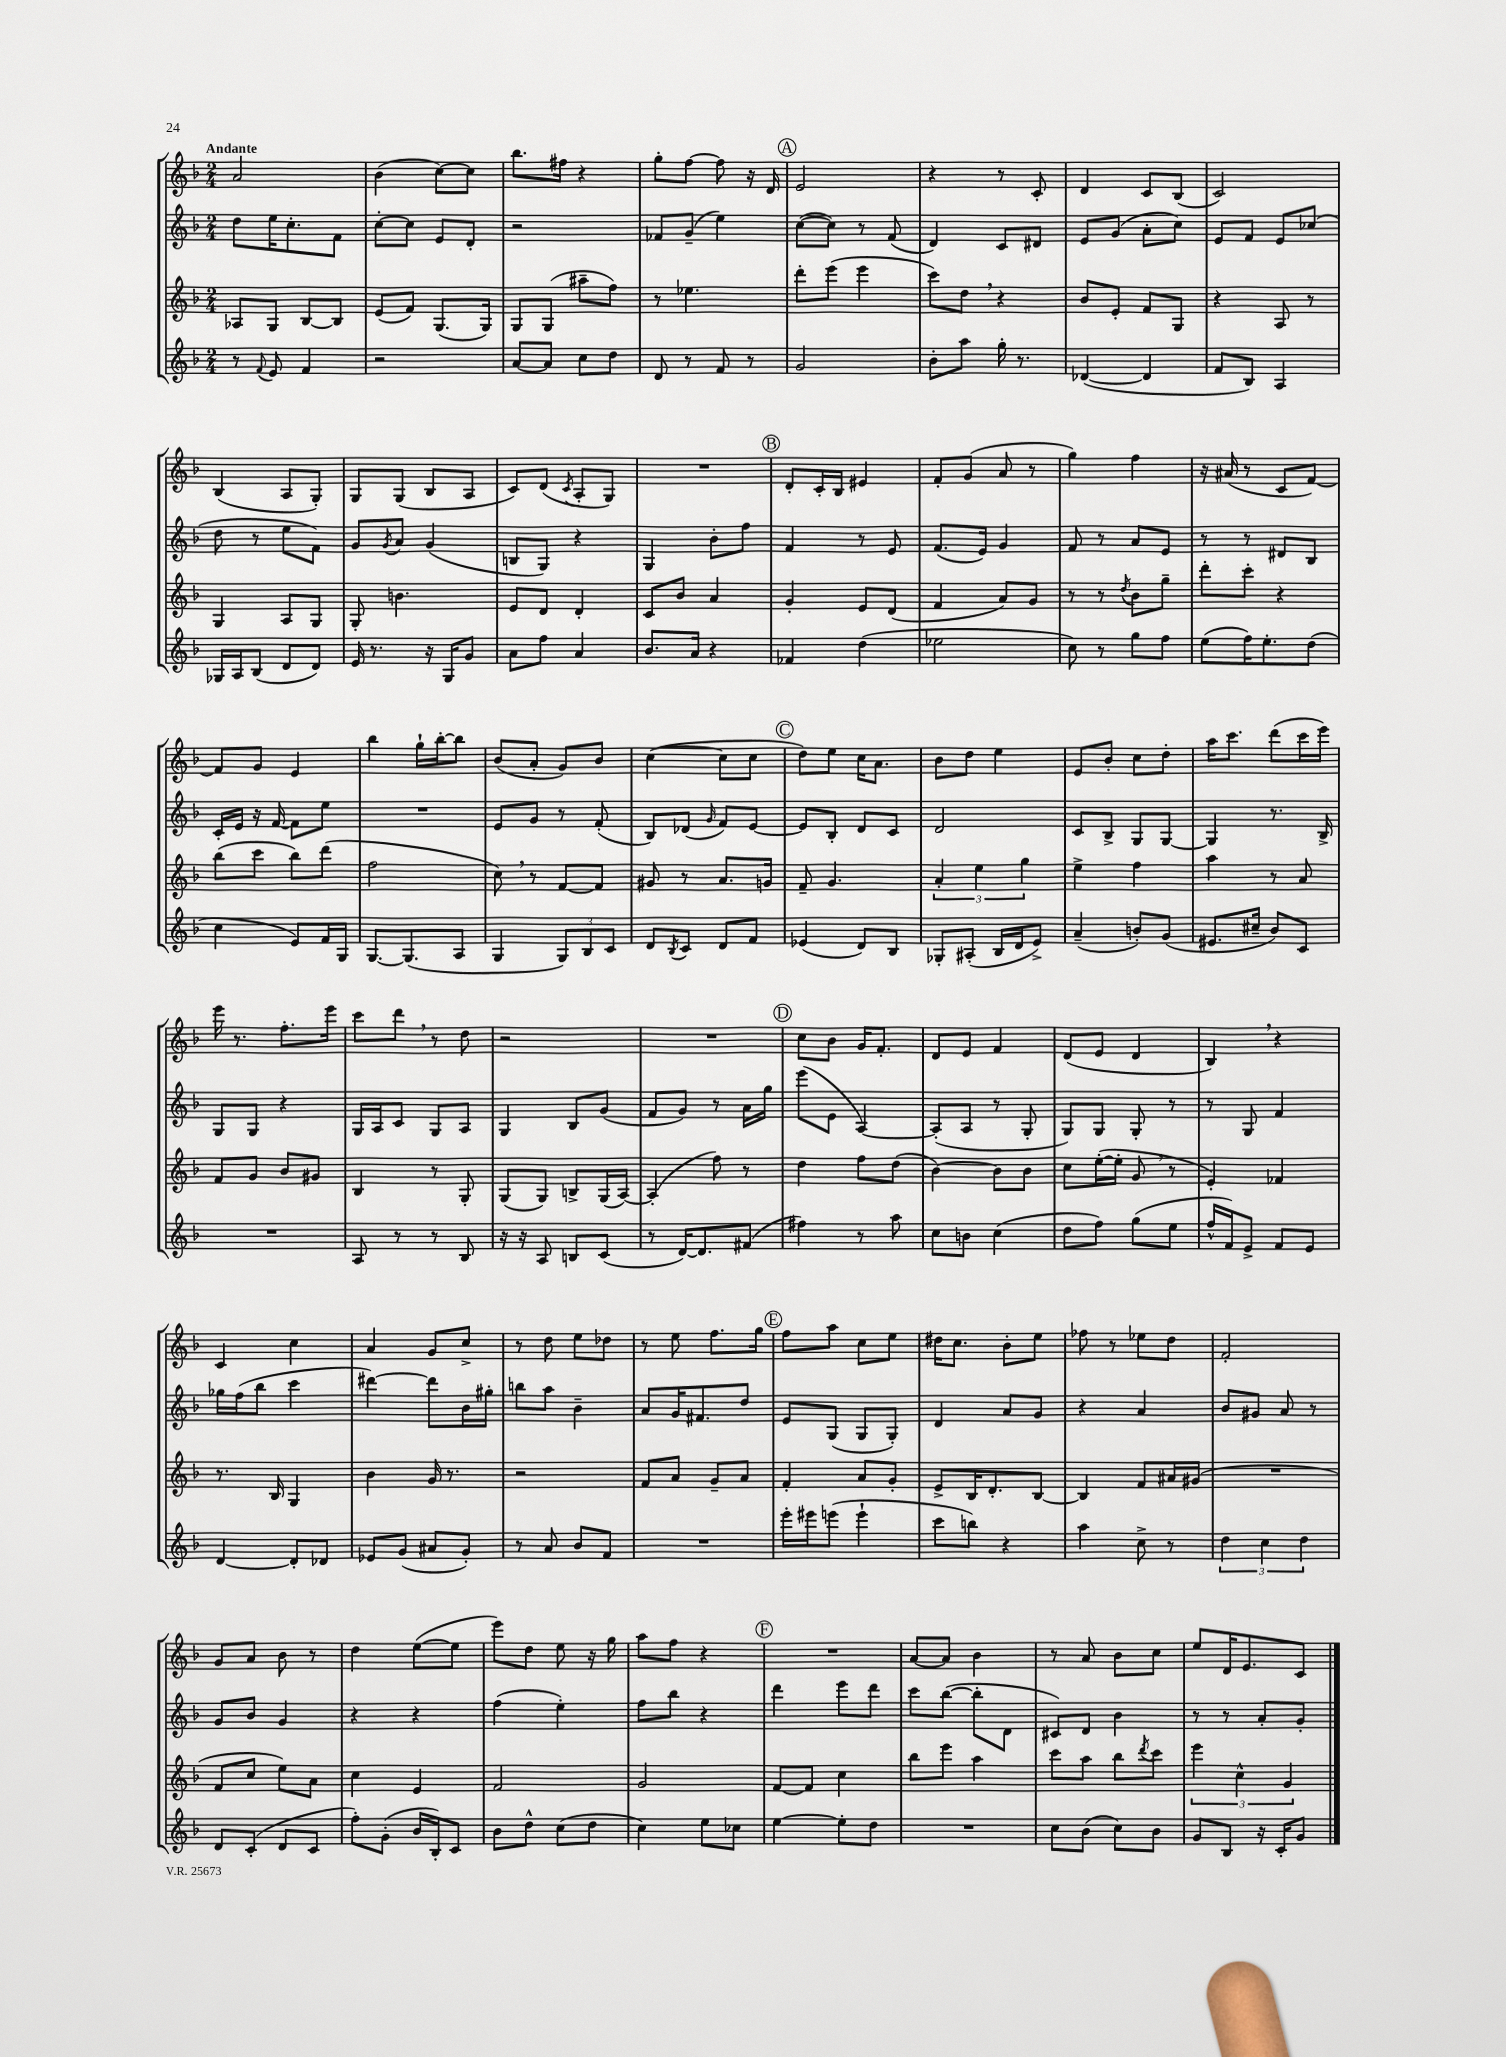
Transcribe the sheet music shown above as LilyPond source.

<<
\new StaffGroup <<
\new Staff = "s0" {
    \clef treble \key f \major \numericTimeSignature \time 2/4 \tempo "Andante"
    a'2 |
    bes'4( c''8~) c''8 |
    bes''8. fis''16 r4 |
    g''8-. f''8~ f''8 r16 d'16 |
    \mark \markup { \circle "A" } e'2 |
    r4 r8 c'8-. |
    d'4 c'8 bes8( |
    c'2) |
    bes4( a8 g8-.) |
    g8 g8( bes8 a8 |
    c'8) d'8( \acciaccatura { c'8 } a8-. g8) |
    R2 |
    \mark \markup { \circle "B" } d'8-. c'16-. bes16 eis'4 |
    f'8-. g'8( a'8 r8 |
    g''4) f''4 |
    r16 ais'16( r8 c'8 f'8~) |
    f'8 g'8 e'4 |
    bes''4 g''16-! bes''16~-. bes''8 |
    bes'8( a'8-. g'8) bes'8 |
    c''4~( c''8 c''8 |
    \mark \markup { \circle "C" } d''8) e''8 c''16 a'8. |
    bes'8 d''8 e''4 |
    e'8 bes'8-. c''8 d''8-. |
    a''16 c'''8. d'''8( c'''16 e'''16) |
    e'''16 r8. f''8.-. e'''16 |
    c'''8 d'''8 \breathe r8 d''8 |
    r2 |
    R2 |
    \mark \markup { \circle "D" } c''8 bes'8 g'16 f'8.-. |
    d'8 e'8 f'4 |
    d'8( e'8 d'4 |
    bes4) \breathe r4 |
    c'4 c''4 |
    a'4 g'8 c''8-> |
    r8 d''8 e''8 des''8 |
    r8 e''8 f''8. g''16 |
    \mark \markup { \circle "E" } f''8 a''8 c''8 e''8 |
    dis''16 c''8. bes'8-. e''8 |
    fes''8 r8 ees''8 d''8 |
    f'2-. |
    g'8 a'8 bes'8 r8 |
    d''4 e''8~( e''8 |
    e'''8) d''8 e''8 r16 g''16 |
    a''8 f''8 r4 |
    \mark \markup { \circle "F" } R2 |
    a'8~ a'8 bes'4 |
    r8 a'8 bes'8 c''8 |
    e''8 d'16 e'8. c'8 \bar "|." |
}
\new Staff = "s1" {
    \clef treble \key f \major \numericTimeSignature \time 2/4
    d''8 e''16 c''8.-. f'8 |
    c''8~-. c''8 e'8 d'8-. |
    r2 |
    fes'8 g'8--( e''4) |
    \mark \markup { \circle "A" } c''8~( c''8) r8 f'8( |
    d'4) c'8 dis'8 |
    e'8 g'8( a'8-. c''8) |
    e'8 f'8 e'8 ces''8( |
    d''8 r8 e''8 f'8) |
    g'8 \acciaccatura { g'8 } a'8 g'4( |
    b8 g8) r4 |
    g4 bes'8-. f''8 |
    \mark \markup { \circle "B" } f'4 r8 e'8 |
    f'8.( e'16) g'4 |
    f'8 r8 a'8 e'8 |
    r8 r8 dis'8 bes8 |
    c'16-. e'16 r16 f'16~ f'8 e''8 |
    R2 |
    e'8 g'8 r8 f'8-.( |
    bes8) des'8( \grace { g'16 } f'8) e'8~ |
    \mark \markup { \circle "C" } e'8 bes8-. d'8 c'8 |
    d'2 |
    c'8 bes8-> g8 g8~ |
    g4 r8. bes16-> |
    g8 g8 r4 |
    g16 a16 c'8 g8 a8 |
    g4 bes8 g'8( |
    f'8 g'8) r8 a'16 g''16 |
    \mark \markup { \circle "D" } e'''8( e'8 a4~) |
    a8-.( a8 r8 g8-. |
    g8) g8 g8-. r8 |
    r8 g8 f'4 |
    ges''16 f''16( bes''8 c'''4 |
    dis'''4~) dis'''8 bes'16 gis''16-. |
    b''8 a''8 bes'4-- |
    a'8 g'16 fis'8. d''8 |
    \mark \markup { \circle "E" } e'8 g8( g8 g8-.) |
    d'4 a'8 g'8 |
    r4 a'4 |
    bes'8 gis'8 a'8 r8 |
    g'8 bes'8 g'4 |
    r4 r4 |
    f''4( e''4-.) |
    f''8 bes''8 r4 |
    \mark \markup { \circle "F" } d'''4 e'''8 d'''8 |
    c'''8 bes''8~( bes''8-. d'8 |
    cis'8) d'8 bes'4 |
    r8 r8 a'8-. g'8-. \bar "|." |
}
\new Staff = "s2" {
    \clef treble \key f \major \numericTimeSignature \time 2/4
    aes8 g8 bes8~ bes8 |
    e'8( f'8) g8.( g16) |
    g8 g8( ais''8-- f''8) |
    r8 ees''4. |
    \mark \markup { \circle "A" } d'''8-. e'''8( e'''4 |
    c'''8) d''8 \breathe r4 |
    bes'8 e'8-. f'8 g8 |
    r4 a8 r8 |
    g4 a8 g8 |
    g8-. b'4. |
    e'8 d'8 d'4-. |
    c'8 bes'8 a'4 |
    \mark \markup { \circle "B" } g'4-. e'8 d'8( |
    f'4 a'8) g'8 |
    r8 r8 \acciaccatura { d''8 } bes'8 g''8-- |
    d'''8-. c'''8-. r4 |
    bes''8( c'''8 bes''8) d'''8( |
    f''2 |
    c''8) \breathe r8 f'8~ f'8 |
    gis'8 r8 a'8. g'16 |
    \mark \markup { \circle "C" } f'8-- g'4. |
    \tuplet 3/2 { a'4-. e''4 g''4 } |
    e''4-> f''4 |
    a''4 r8 a'8 |
    f'8 g'8 bes'8 gis'8 |
    bes4 r8 g8-. |
    g8( g8) b8-> g16( a16~) |
    a4-.( f''8) r8 |
    \mark \markup { \circle "D" } d''4 f''8 d''8( |
    bes'4~) bes'8 bes'8 |
    c''8 e''16~-.( e''16-. g'8 \breathe r8 |
    e'4-.) fes'4 |
    r8. bes16 g4 |
    bes'4 g'16 r8. |
    r2 |
    f'8 a'8 g'8-- a'8 |
    \mark \markup { \circle "E" } f'4-. a'8 g'8-. |
    e'8-> bes16 d'8.-. bes8~ |
    bes4 f'8 ais'16 gis'16( |
    R2 |
    f'8 c''8 e''8) a'8 |
    c''4 e'4 |
    f'2 |
    g'2 |
    \mark \markup { \circle "F" } f'8~ f'8 c''4 |
    bes''8 e'''8 a''4 |
    c'''8 a''8 bes''8 \acciaccatura { d'''8 } c'''8 |
    \tuplet 3/2 { e'''4 c''4-^ g'4 } \bar "|." |
}
\new Staff = "s3" {
    \clef treble \key f \major \numericTimeSignature \time 2/4
    r8 \appoggiatura { f'8 } e'8 f'4 |
    r2 |
    a'8~ a'8 c''8 d''8 |
    d'8 r8 f'8 r8 |
    \mark \markup { \circle "A" } g'2 |
    bes'8-. a''8 g''16-. r8. |
    des'4~( des'4 |
    f'8 bes8) a4 |
    ges16 a16 bes8( d'8 d'8) |
    e'16 r8. r16 g16 g'8 |
    a'8 f''8 a'4 |
    bes'8. a'16 r4 |
    \mark \markup { \circle "B" } fes'4 d''4( |
    ees''2 |
    c''8) r8 g''8 f''8 |
    e''8( f''16) e''8.-. d''8( |
    c''4 e'8) f'16 g16 |
    g8.~ g8.( a8 |
    g4 \tuplet 3/2 { g8) bes8 c'8 } |
    d'8 \acciaccatura { bes8 } c'8 d'8 f'8 |
    \mark \markup { \circle "C" } ees'4( d'8) bes8 |
    ges8-. ais8-.( bes16 d'16 e'8->) |
    a'4--( b'8-.) g'8( |
    eis'8. cis''16-- bes'8) c'8 |
    R2 |
    a8 r8 r8 bes8 |
    r16 r16 a8 b8 c'8( |
    r8 d'16~) d'8. fis'8( |
    \mark \markup { \circle "D" } fis''4) r8 a''8 |
    c''8 b'8 c''4( |
    d''8 f''8) g''8( e''8 |
    f''16-^ f'16) e'8-> f'8 e'8 |
    d'4~ d'8-. des'8 |
    ees'8 g'8( ais'8 g'8-.) |
    r8 a'8 bes'8 f'8 |
    R2 |
    \mark \markup { \circle "E" } e'''16-. eis'''16 e'''8( e'''4-! |
    c'''8 b''8) r4 |
    a''4 c''8-> r8 |
    \tuplet 3/2 { d''4 c''4 d''4 } |
    d'8 c'8-.( d'8 c'8 |
    f''8-.) g'8-.( bes'16 bes16-.) c'8 |
    bes'8 d''8-^ c''8( d''8 |
    c''4) e''8 ces''8 |
    \mark \markup { \circle "F" } e''4~ e''8-. d''8 |
    R2 |
    c''8 bes'8( c''8) bes'8 |
    g'8 bes8 r16 c'16-. g'8 \bar "|." |
}
>>
>>
\layout { \context { \Score \remove "Bar_number_engraver" } }
